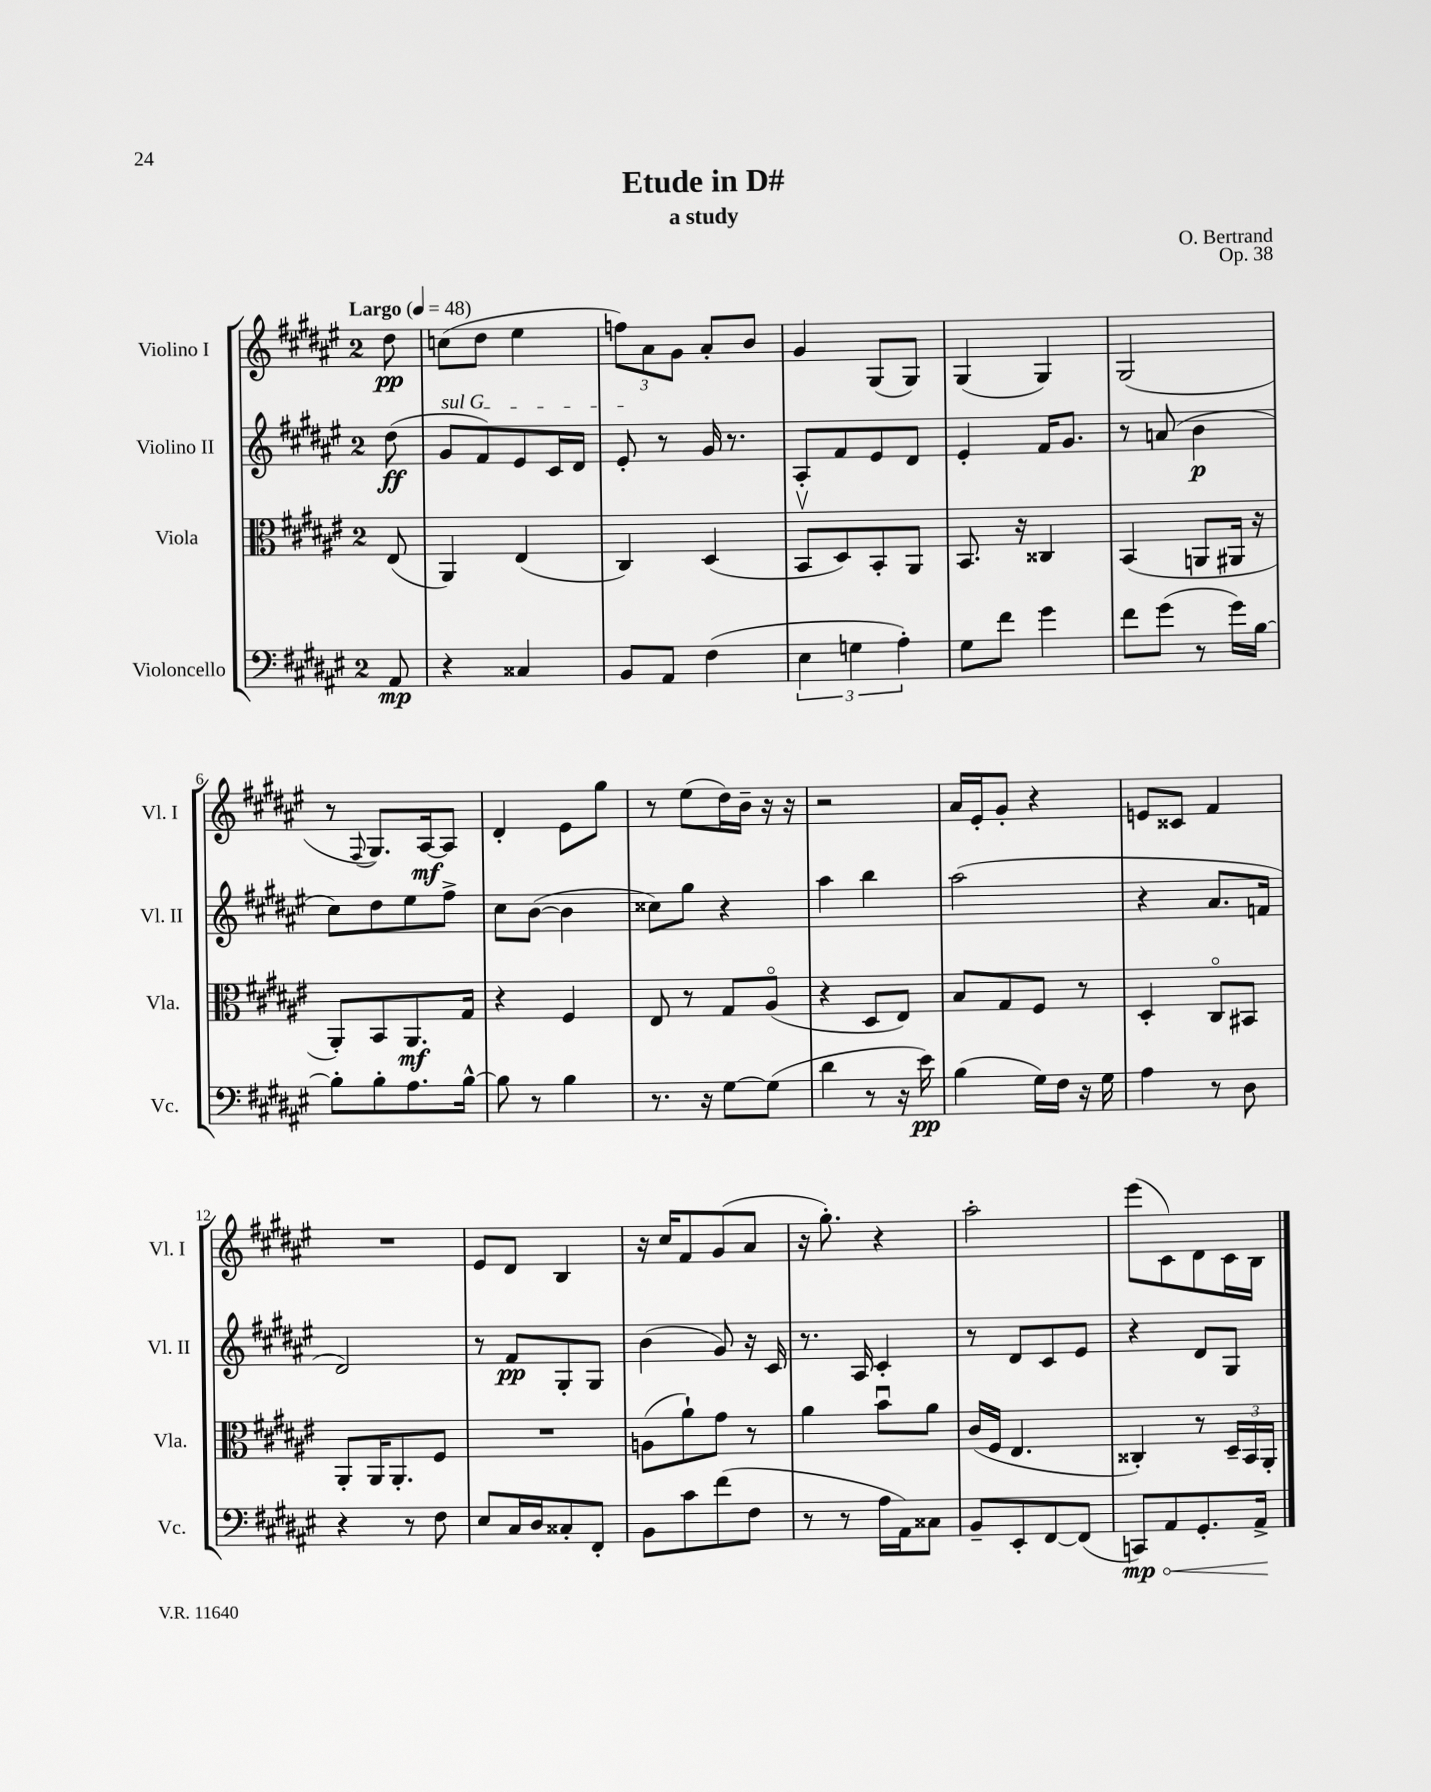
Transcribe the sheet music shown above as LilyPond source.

\header { title = "Etude in D#" composer = "O. Bertrand" subtitle = "a study" opus = "Op. 38" }
<<
\new StaffGroup <<
\new Staff = "s0" \with { instrumentName = "Violino I" shortInstrumentName = "Vl. I" } {
    \clef treble \key fis \major \once \override Staff.TimeSignature.style = #'single-digit \time 2/4 \partial 8 \tempo "Largo" 4 = 48
    \autoBeamOff dis''8\pp |
    c''8[( dis''8] eis''4 |
    \tuplet 3/2 { f''8[) ais'8 gis'8] } ais'8[-. b'8] |
    gis'4 gis8[( gis8]) |
    gis4( gis4) |
    gis2( |
    r8 \appoggiatura { fis8 } gis8.[) ais16~\mf ais8] |
    dis'4-. eis'8[ gis''8] |
    r8 eis''8[( dis''16) b'16]-- r16 r16 |
    r2 |
    ais'16[ eis'16-. gis'8]-. r4 |
    e'8[ cisis'8] fis'4 |
    R2 |
    eis'8[ dis'8] b4 |
    r16 cis''16[ fis'8 gis'8( ais'8] |
    r16 gis''8.-.) r4 |
    ais''2-. |
    eis'''8[( cis'8) dis'8 cis'16 b16] \bar "|." |
}
\new Staff = "s1" \with { instrumentName = "Violino II" shortInstrumentName = "Vl. II" } {
    \clef treble \key fis \major \once \override Staff.TimeSignature.style = #'single-digit \time 2/4 \partial 8
    \autoBeamOff dis''8\ff( |
    \once \override TextSpanner.bound-details.left.text = \markup { \italic "sul G" } gis'8[\startTextSpan fis'8) eis'8 cis'16 dis'16] |
    eis'8-.\stopTextSpan r8 gis'16 r8. |
    ais8[-. fis'8 eis'8 dis'8] |
    eis'4-. fis'16[ gis'8.] |
    r8 a'8( b'4\p |
    cis''8[) dis''8 eis''8 fis''8]-> |
    cis''8[ b'8]~( b'4 |
    cisis''8[) gis''8] r4 |
    ais''4 b''4 |
    ais''2( |
    r4 ais'8.[ f'16] |
    dis'2) |
    r8 fis'8[\pp gis8-. gis8] |
    b'4( gis'8) r16 cis'16 |
    r8. ais16 cis'4-. |
    r8 dis'8[ cis'8 eis'8] |
    r4 dis'8[ gis8] \bar "|." |
}
\new Staff = "s2" \with { instrumentName = "Viola" shortInstrumentName = "Vla." } {
    \clef alto \key fis \major \once \override Staff.TimeSignature.style = #'single-digit \time 2/4 \partial 8
    \autoBeamOff eis8( |
    ais,4) eis4( |
    cis4) dis4( |
    b,8[\upbow dis8) b,8-. ais,8] |
    b,8. r16 cisis4 |
    b,4( a,8[ ais,16] r16 |
    ais,8[-.) b,8 ais,8.\mf gis16] |
    r4 fis4 |
    eis8 r8 gis8[ ais8]\flageolet( |
    r4 dis8[ eis8]) |
    b8[ gis8 fis8] r8 |
    dis4-. cis8[\flageolet bis,8] |
    ais,8[-. ais,16 ais,8.-. fis8] |
    R2 |
    a8[( ais'8-!) gis'8] r8 |
    ais'4 b'8[\downbow ais'8] |
    cis'16[( fis16] eis4. |
    cisis4-.) r8 \tuplet 3/2 { dis16[-- b,16 ais,16]-. } \bar "|." |
}
\new Staff = "s3" \with { instrumentName = "Violoncello" shortInstrumentName = "Vc." } {
    \clef bass \key fis \major \once \override Staff.TimeSignature.style = #'single-digit \time 2/4 \partial 8
    \autoBeamOff ais,8\mp |
    r4 cisis4 |
    b,8[ ais,8] fis4( |
    \tuplet 3/2 { eis4 g4 ais4-.) } |
    gis8[ fis'8] gis'4 |
    fis'8[ gis'8]( r8 gis'16[) b16]~ |
    b8[-. b8-. ais8. b16]~-^ |
    b8 r8 b4 |
    r8. r16 gis8[~ gis8]( |
    dis'4 r8 r16 eis'16\pp) |
    b4( gis16[) fis16] r16 gis16 |
    ais4 r8 dis8 |
    r4 r8 fis8 |
    eis8[ cis16 dis16 cisis8-. fis,8]-. |
    b,8[ cis'8 fis'8( fis8] |
    r8 r8 ais16[ ais,16) cisis8] |
    b,8[-- eis,8-. fis,8~ fis,8]( |
    \once \override Hairpin.circled-tip = ##t c,8[\mp\<) ais,8 gis,8.-. ais,16]->\! \bar "|." |
}
>>
>>
